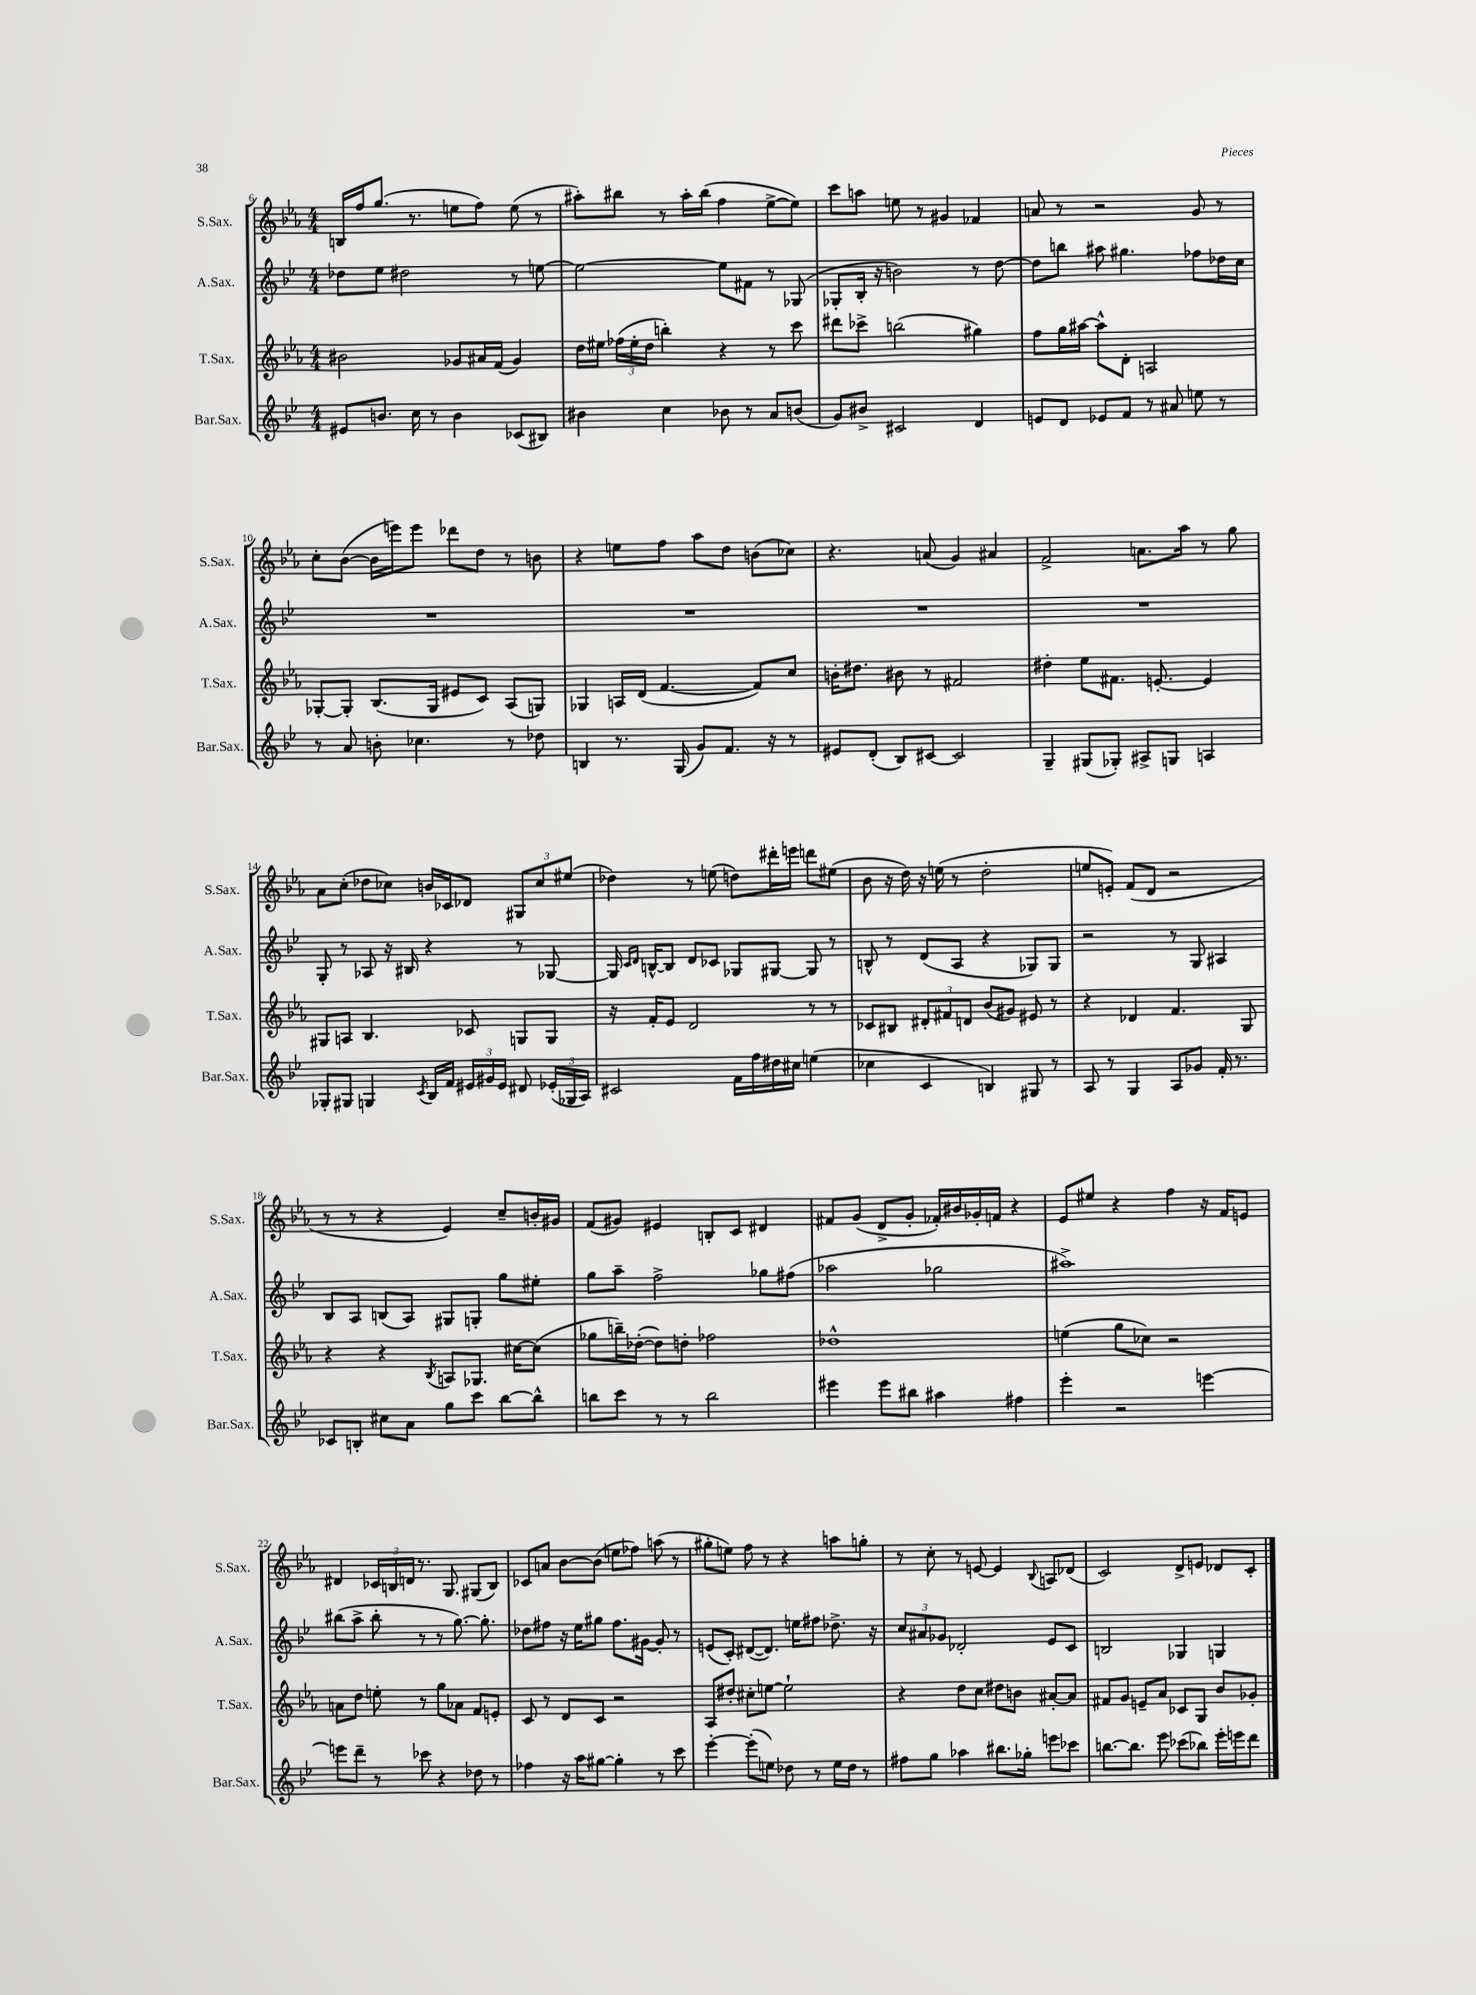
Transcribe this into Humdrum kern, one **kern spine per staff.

**kern	**kern	**kern	**kern
*part4	*part3	*part2	*part1
*staff4	*staff3	*staff2	*staff1
*I"Bar.Sax.	*I"T.Sax.	*I"A.Sax.	*I"S.Sax.
*I'Bar.Sax.	*I'T.Sax.	*I'A.Sax.	*I'S.Sax.
*clefG2	*clefG2	*clefG2	*clefG2
*k[b-e-]	*k[b-e-a-]	*k[b-e-]	*k[b-e-a-]
*M4/4	*M4/4	*M4/4	*M4/4
=6	=6	=6	=6
8e#X/L	2b#X\	8dd-X\L	16Bn/LL
.	.	.	16ff/J
8.bn/J	.	8ee-\J	(8.gg/J
.	.	2dd#X\	.
16cc\	.	.	8.r
8r	.	.	.
4b\	8g-X/L	.	8een\L
.	16a#X/L	.	8ff\J)
.	(16f/JJ	.	.
(8c-X/L	4g-/)	8r	(8ee\
8B#X/J)	.	[8een\	8r
=7	=7	=7	=7
4b#X\	16dd\LL	2ee\_	8aa#X'\L)
.	16ee#X\JJ	.	.
.	(24ff-X\LL	.	8bb#X\J
.	24ee#'\	.	.
.	24dd\JJ	.	.
4cc\	4bbn'\)	.	8r
.	.	.	16aa#'\LL
.	.	.	(16bb#\JJ
8b-X\	4r	8ee\L]	4ff\
8r	.	8f#X\J	.
8a/L	8r	8r	[8ee-^\L
(8bn/J	8ccc\	(8G-X/	8ee-\J])
=8	=8	=8	=8
8g/L)	8ddd#X\L	8G-X'/L	8ccc\L
8b#X^/J	8ccc-X^\J	16B-'/Jk	8aan\J
.	.	16r	.
2c#X/	(2bbn\	2bn\)	8een\
.	.	.	8r
.	.	.	4g#X/
4d/	4gg#X\)	8r	4f-X/
.	.	[8dd\	.
=9	=9	=9	=9
8en/L	8ff\L	8dd\L]	8an/
8d/J	16gg\L	8bbn\J	8r
.	[16aa#X\JJ	.	.
8e-X/L	8aa#^^\L]	8aa#X\	2r
8f/J	8d'\J	4.gg#X\	.
8r	2An/	.	.
8a#X/	.	.	.
8een\	.	8ff-X\L	8g/
8r	.	16dd-X\L	8r
.	.	16cc\JJ	.
!!LO:LB:g=z
=10	=10	=10	=10
8r	[8G-X'/L	1r	8cc'\L
8a/	8G-'/J]	.	([8b-\J
8bn'\	(8.B-/L	.	16b-\LL]
.	.	.	16eeen\J)
4.cc-X\	.	.	8eee\J
.	16G-/Jk	.	.
.	8e#X/L	.	8ddd-X\L
.	8c/J)	.	8dd\J
8r	(8A-/L	.	8r
8dd-X\	8Gn/J)	.	8bn\
=11	=11	=11	=11
4Bn/	4G-X/	1r	4r
8.r	16An/LL	.	8een\L
.	(16d/JJ	.	.
.	[4.f/	.	8ff\J
(16G/	.	.	.
8g/L)	.	.	8aa-\L
8.f/J	.	.	8dd\J
.	8f/L])	.	(8bn\L
16r	.	.	.
8r	8cc/J	.	8cc-X\J)
=12	=12	=12	=12
8e#X/L	16bn'\KL	1r	4.r
.	8.dd#X\J	.	.
(8d'/J	.	.	.
8B-/L)	8b#X\	.	.
[8c#X/J	8r	.	(8an/
2c#/]	2f#X/	.	4g/)
.	.	.	4a#X/
=13	=13	=13	=13
4G~/	4dd#X'\	1r	2f^/
(8G#X/L	8ee-\L	.	.
8G-X'/J)	8.f#X\J	.	.
8A#X^/L	.	.	8.an\L
.	[8.en'/	.	.
8Gn/J	.	.	.
.	.	.	16aa-\Jk
4An/	4e/]	.	8r
.	.	.	8gg\
!!LO:LB:g=z
=14	=14	=14	=14
8G-X'/L	8G#X/L	8G'/	8a-\L
8G#X/J	8An/J	8r	(8cc'\J
4Gn/	4.B-/	8A-X/	8dd-X\L
.	.	16r	8cc-X\J)
.	.	16B#X/	.
8qc/	.	.	.
16B-/LL	.	4r	16bn/LL
16f/JJ	.	.	16c-X/J
24e#X/LL	8c-X/	.	8d-X/J
24g#X/	.	.	.
24e#/JJ	.	.	.
8d#X/	8Gn/L	8r	12G#X/L
.	.	.	12cc-/
(24e-X'/LL	8G/J	[8G-X/	.
24G-X/	.	.	(12ee#X/J
24A/JJ)	.	.	.
=15	=15	=15	=15
2c#X/	16r	16G-/]	4dd-X\)
.	.	16qqc/LL	.
.	.	16qqd/JJ	.
.	16f'/KL	[16Bn^^/KL	.
.	8e-/J	8B/J]	.
.	2d/	8d/L	8r
.	.	8c-X/J	(8een\
16f\LL	.	8G-X/L	8ddn\L)
16ff\	.	.	.
16dd#X\	.	[8G#X/J	16ddd#X'\L
16cc#X\JJ	.	.	16eeen\JJ
(4een\	8r	8G#/]	8dddn\L
.	8r	8r	(8ee#X\J
=16	=16	=16	=16
4cc-X\	8c-X/L	8Bn^^/	8b-\
.	8B#X/J	8r	16r
.	.	.	16dd\)
4c/	12d#X'/L	(8d/L	16r
.	.	.	(16een\
.	12f#X/	.	.
.	.	8A/J	8r
.	12dn/J	.	.
4Bn/)	(8b-/L	4r	2dd'\
.	8g#X/J)	.	.
8G#X/	8e#X/	8G-X/L)	.
8r	8r	8G-/J	.
=17	=17	=17	=17
8A/	4r	2r	8een/L
8r	.	.	8en'/J)
4G/	4d-X/	.	(8f/L
.	.	.	8d/J
8A/L	4.f/	8r	2r
8g-X/J	.	8G/	.
16f'/	.	4A#X/	.
8.r	.	.	.
.	8G/	.	.
!!LO:LB:g=z
=18	=18	=18	=18
8c-X/L	4r	8B-/L	8r
8Bn'/J	.	8A/J	8r
8cc#X\L	4r	(8Bn/L	4r
8a\J	.	8A/J)	.
.	8qB-/	.	.
8gg\L	8An/L	8G#X/L	4e-/)
8ccc\J	8.G-X/J	8Gn'/J	.
[8bb-\L	.	8gg\L	8cc~/L
.	[16cc#X\KL	.	.
8bb-^^\J]	(8cc#\J]	8ee#X'\J	16bn'/L
.	.	.	16g#X/JJ
=19	=19	=19	=19
8bbn\L	8gg-X\L	8gg\L	(8f/L
8ccc\J	16bbn~\L)	8aa~\J	8g#X/J)
.	([16dd-X'\JJ	.	.
8r	8dd-\L])	2ff^\	4e#X/
8r	8ddn'\J	.	.
2bb\	2ff-X\	.	8Bn'/L
.	.	.	8c/J
.	.	8gg-X\L	4d#X/
.	.	(8ff#X\J	.
=20	=20	=20	=20
4eee#X\	1dd-X^^	2aa-X\	8f#X/L
.	.	.	(8g/J
8eee#\L	.	.	8d^/L
8bb#X\J	.	.	8g'/J
4aa#X\	.	2gg-X\	16f-X'/LL)
.	.	.	16b#X/
.	.	.	16g-X'/
.	.	.	16fn/JJ
4ff#X\	.	.	4r
=21	=21	=21	=21
4eee-'\	(4een\	1aa#X^)	8e-/L
.	.	.	8ee#X/J
2r	8gg\L	.	4r
.	8cc-X\J)	.	.
.	2r	.	4ff\
[4eeen\	.	.	16r
.	.	.	16f/KL
.	.	.	8en/J
!!LO:LB:g=z
=22	=22	=22	=22
8eeen\L]	8an\L	(8bb#X\L	4d#X/
8ddd~\J	8dd\J	8aa^\J	.
8r	8een'\	8bb#'\	24c-X/LL
.	.	.	24Bn/
.	.	.	24dn/JJ
8ccc-X\	8r	8r	8.r
4r	8gg\L	8r	.
.	.	.	8.G/
.	8a-X\J	[8.gg\)	.
8dd-X\	8f/L	.	(8G#X/L
.	.	8.gg'\]	.
8r	8en'/J	.	8B/J)
=23	=23	=23	=23
4ff-X\	8c/	8dd-X\L	8c-X/L
.	8r	8ff#X\J	8an/J
16r	8d/L	16r	[8b-\L
16aa\KL	.	16ee-\KL	.
[8gg#X\J	8c/J	8gg#X\J	(8b-\J]
4gg#'\]	2r	8.ff#\L	8een\L
.	.	.	8ff-X\J)
.	.	[16g#X\Jk	.
8r	.	8g#'/]	(8aan\
8ccc\	.	8r	8r
=24	=24	=24	=24
[4eee-'\	8A-/L	(8en/L	8gg#X'\L
.	8dd#X'/J	8c'/J)	8een\J)
(8eee-'\L]	8cc#X'\L	([8d#X/L	8ff\
8een\J)	[8een\J	8.d#/J])	8r
8dd-X\	2ee`\]	.	4r
.	.	16een\KL	.
8r	.	8ff#X\J	.
16ee\LL	.	8.dd-X^\	8aan\L
16dd-\JJ	.	.	.
8r	.	.	8ggn'\J
.	.	16r	.
=25	=25	=25	=25
8ff#X\L	4r	12cc/L	8r
.	.	12a#X/	.
8gg\J	.	.	8cc'\
.	.	12g-X/J	.
4aa-X\	8dd\L	2d-X'/	8r
.	8cc\J	.	[8en/
8.bb#X\L	8dd#X\L	.	4e/]
.	8bn\J	.	.
16gg-X'\Jk	.	.	.
.	.	.	8qqB-/
8eeen\L	[8a#X'/L	8e-/L	8An/L
8ccc-X\J	8a#/J]	8c/J	(8d-X/J
=26	=26	=26	=26
[8.bbn\L	8f#X/L	2Bn/	2c/)
.	8g/J	.	.
8.bb\J]	.	.	.
.	8en~/L	.	.
8eee-\	8a-/J	.	.
(8ccc-X\L	8c-X/L	4G-X/	8d^/L
8bb-X\J)	8G/J	.	8en/J
16eee-'\LL	8b-/L	4Gn/	8d-X/L
16eeen\J	.	.	.
8ddd\J	8g-X'/J	.	8c'/J
==	==	==	==
*-	*-	*-	*-
